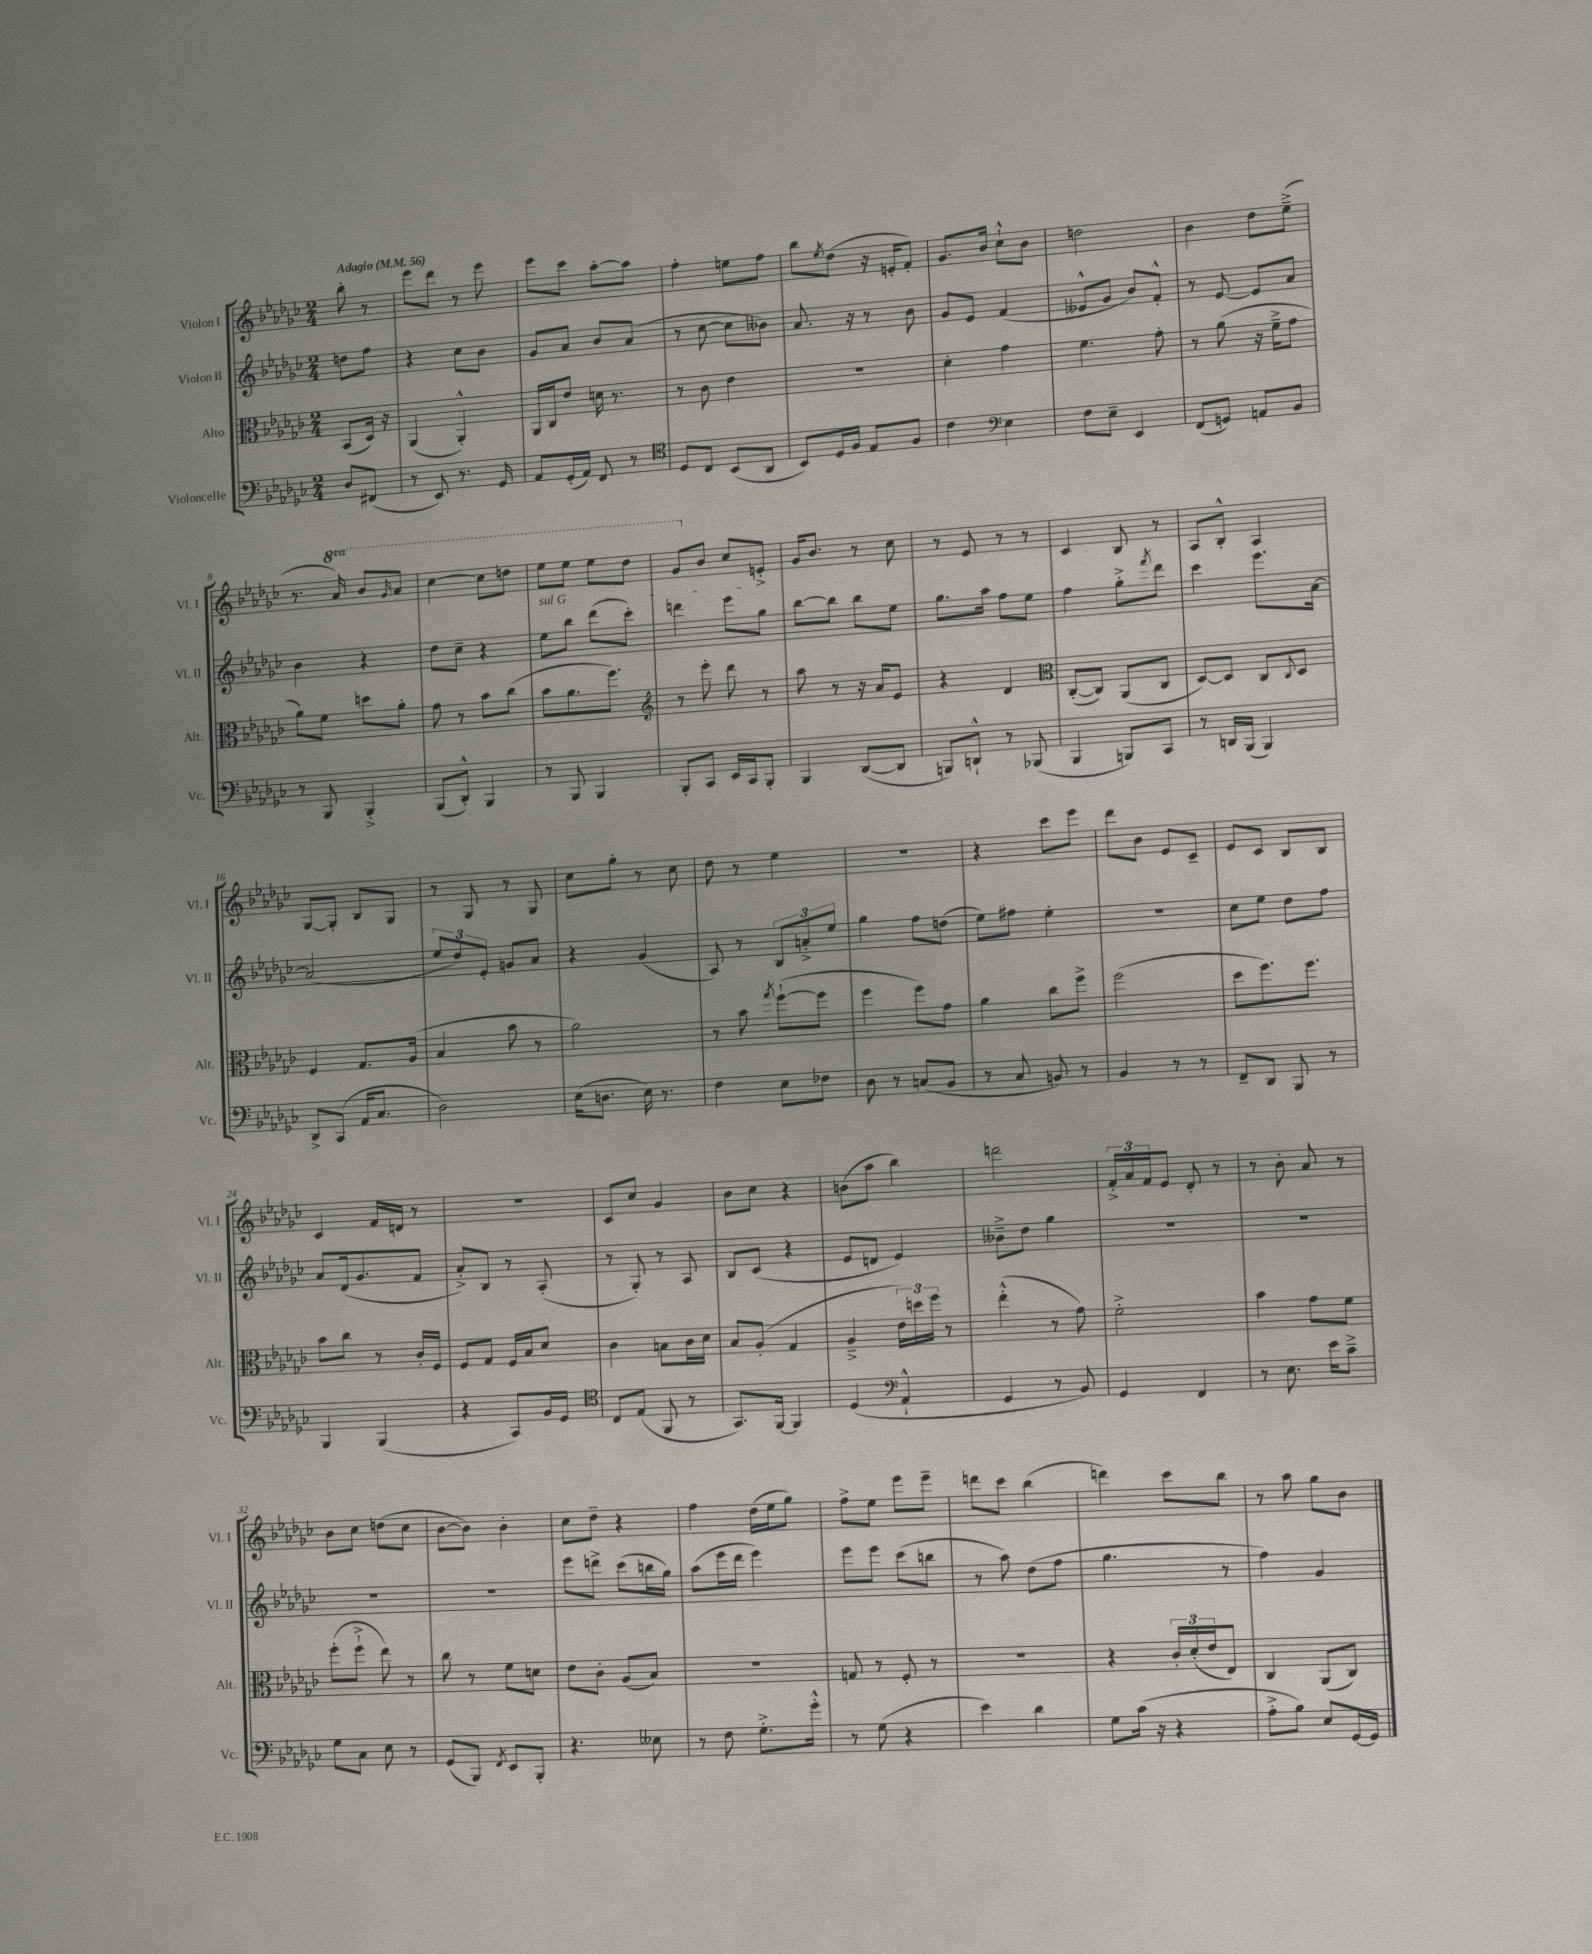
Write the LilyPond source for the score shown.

<<
\new StaffGroup <<
\new Staff = "s0" \with { instrumentName = "Violon I" shortInstrumentName = "Vl. I" } {
    \clef treble \key ges \major \numericTimeSignature \time 2/4 \set Staff.ottavationMarkups = #ottavation-simple-ordinals \partial 4 \tempo "Adagio" 4 = 56
    bes''8-. r8 |
    ees'''8 des'''8 r8 ees'''8 |
    ees'''8 ces'''8 aes''8~-. aes''8 |
    f''4-. e''8 f''8 |
    bes''8 \acciaccatura { ees''8 } des''8( r16 e'16-. f'8-.) |
    ges'8. bes'16 ces''8-!-^ bes'8 |
    d''2 |
    bes'4 des''8 ees''8--->( |
    r8. \ottava #1 aes''16) bes''8 \grace { ges''16 } aes''8 |
    ces'''4~ ces'''8 d'''8 |
    ees'''8 ees'''8 ees'''8 des'''8 |
    ges''8 \ottava #0 bes'8 ces''8 e'8-.-> |
    ges'16 bes'8. r8 ces''8 |
    r8 ees'8 r8 r8 |
    ces'4 bes8 r8 |
    aes8 bes8-.-^ aes4 |
    ges8~ ges8-. bes8 ges8 |
    r8 ges8 r8 ges8 |
    ces''8 ges''8-. r8 ces''8 |
    des''8 r8 ees''4 |
    R2 |
    r4 ces'''8 ees'''8 |
    des'''8 bes'8 ees'8 ces'8-- |
    ees'8 ces'8 bes8 bes8 |
    ces'4 f'16 d'16 r8 |
    R2 |
    ces'8 ces''8 ges'4 |
    bes'8 ces''8 r4 |
    b'8( aes''8 bes''4) |
    d'''2 |
    \tuplet 3/2 { f'16-.-> aes'16 f'16 } ees'8 des'8-. r8 |
    r8 bes'8-. aes'8 r8 |
    bes'8 ces''8 d''8( ces''8 |
    bes'8~ bes'8) bes'4-. |
    ces''8 des''8-- r4 |
    f''4 des''16( ees''16 ges''8) |
    f''8-> ees''8 ees'''8 ees'''8-- |
    d'''8 ces'''8 bes''4( |
    d'''4) ces'''8 bes''8 |
    r8 aes''8 ges''8 bes'8 \bar "|." |
}
\new Staff = "s1" \with { instrumentName = "Violon II" shortInstrumentName = "Vl. II" } {
    \clef treble \key ges \major \numericTimeSignature \time 2/4 \partial 4
    d''8 f''8 |
    r4 ces''8 bes'8 |
    ges'8 aes'8 bes'8 aes'8( |
    r8 ces''8~ ces''8 beses'8) |
    aes'8. r16 r8 bes'8 |
    ges'8 ees'8 f'4( |
    eeses'8-^ ges'8 bes'8) f'8-.-^ |
    r8 ees'8~ ees'8 aes'8 |
    bes'4 r4 |
    des''8 ces''8-- r4 |
    \once \override TextSpanner.bound-details.left.text = \markup { \italic "sul G" } ees''8\startTextSpan bes''8 des'''8( ces'''8-.) |
    d'''4 ees'''8 ges''8\stopTextSpan |
    bes''8~ bes''8 bes''8 ees''8 |
    ges''8. aes''16 f''8 ees''8 |
    f''4 ges''8-.-> \acciaccatura { f'''8 } des'''8 |
    ces'''4 ees'''8. aes'16~ |
    aes'2( |
    \tuplet 3/2 { ees''8 des''8) ees'8-. } g'8 aes'8 |
    r4 ges'4( |
    aes8) r8 \tuplet 3/2 { bes8 a'8-.-> ees''8 } |
    ges''4 f''8 d''8( |
    ees''8) fis''8 ees''4-. |
    r2 |
    ces''8 ees''8 des''8 f''8 |
    aes'8 des'16( ges'8. f'8 |
    aes'8-.->) bes8 r8 aes8-.( |
    r8 ges8-.) r8 aes8 |
    bes8 ces'8( r4 |
    ees'8 d'8 ees'4) |
    beses'8---> des''8 ges''4 |
    R2 |
    R2 |
    R2 |
    R2 |
    ees'''8 d'''8-> ces'''8( b''16 ges''16) |
    aes''8( ees'''16 des'''16 ees'''4) |
    ees'''8 ees'''8 ces'''8( b''8 |
    r8 aes''8) des''8( f''8 |
    ges''4. r8 |
    f''4) ges'4 \bar "|." |
}
\new Staff = "s2" \with { instrumentName = "Alto" shortInstrumentName = "Alt." } {
    \clef alto \key ges \major \numericTimeSignature \time 2/4 \partial 4
    bes,8( des16) r16 |
    aes,4( aes,4-.-^) |
    aes,16 ces16 ees'8 d'16 r8. |
    r8 ces'8 ees'4 |
    R2 |
    des'4-. ges'4 |
    f'4. ges'8-. |
    r8 aes'8( r16 f'16---> ges'8 |
    aes'8) f'8 d''8 aes'8-. |
    ges'8 r8 bes'8 ces''8( |
    bes'8 aes'8. f''8.) |
    \clef treble r8 ees'''8-. des'''8 r8 |
    aes''8 r8 r16 aes'16 ees'8 |
    r4 des'4 |
    \clef alto ces8~-.( ces8) aes,8( ces8 |
    des8~) des8 ces8 \appoggiatura { ces8 } des8 |
    f4 ges8. aes16( |
    bes4 bes'8 r8 |
    aes'2) |
    r8 bes'8 \acciaccatura { ges''8 } f''8~-!( f''8 |
    f''4 f''8) ges'8 |
    aes'4 ces''8 f''8-> |
    f''2( |
    des''8 f''8.) f''8. |
    bes'8 ces''8 r8 ces'16-. f16 |
    f8 ges8 f16 bes16 des'8 |
    ces'4 b8 ces'16 des'16 |
    bes8 aes8-.( ges4 |
    aes4---> \tuplet 3/2 { ees'16) d''16 f''16 } r8 |
    ees''4-.-^( r8 ges'8) |
    f'2-.-> |
    bes'4 ges'8 f'8 |
    f''8-.( f''8-!-> ees''8) r8 |
    ces''8 r8 f'8 d'8 |
    ees'8 ces'8-. aes8( bes8) |
    r2 |
    g8 r8 f8-. r8 |
    r2 |
    r4 \tuplet 3/2 { ces'16-. des'16-.( ees'16 } ees8) |
    ces4 aes,8( ces8) \bar "|." |
}
\new Staff = "s3" \with { instrumentName = "Violoncelle" shortInstrumentName = "Vc." } {
    \clef bass \key ges \major \numericTimeSignature \time 2/4 \partial 4
    des8 fis,8( |
    r8 ees,8) r8. ges,16 |
    aes,8 ges,16-.( aes,16) f,8 r8 |
    \clef tenor des8 ces8 bes,8( aes,8 |
    bes,8) des16 f16 ees8 f8 |
    ces'4 \clef bass ees4 |
    f8 ees8-- ees,4 |
    f,8( g,8) a,8 bes,8 |
    r8 bes,,8 bes,,4-.-> |
    bes,,8( des,8-.-^) bes,,4 |
    r8 bes,,8 bes,,4 |
    bes,,8-. ces,8 ees,16 ces,16 bes,,8-. |
    bes,,4 des,8~( des,8 |
    b,,8) d,8-!-^ r8 bes,,8( |
    bes,,4 b,,8) ces,8 |
    r8 d,16 bes,,16( bes,,4) |
    des,8-> ces,8( aes,16 ces8. |
    des2) |
    ees16( d8. ees16) r8. |
    f4 ees8 fes8 |
    des8 r8 c8( bes,8 |
    r8 ces8 b,8) r8 |
    bes,4 r8 r8 |
    f,8-- des,8 bes,,8 r8 |
    bes,,4 bes,,4( |
    r4 ces,8) bes,16 ges,16 |
    \clef tenor ces8 ees8( f,8 r8 |
    ges,8.) f,16~ f,4 |
    des4( \clef bass aes,4-!-^ |
    ges,4 r8 bes,8) |
    ges,4 f,4 |
    r8 ees8. ees'16 ces'8---> |
    ges8 ces8 ees8 r8 |
    ges,8( bes,,8) \acciaccatura { f,8 } ees,8 bes,,8-. |
    r4. eeses8 |
    r8 f8 ges8.-.-> ges'16-.-^ |
    r8 ges8( r4 |
    ees'4) des'4 |
    ges8 ces'16( r16 r4 |
    aes8-.-> bes8) ees8 ges,16~ ges,16 \bar "|." |
}
>>
>>
